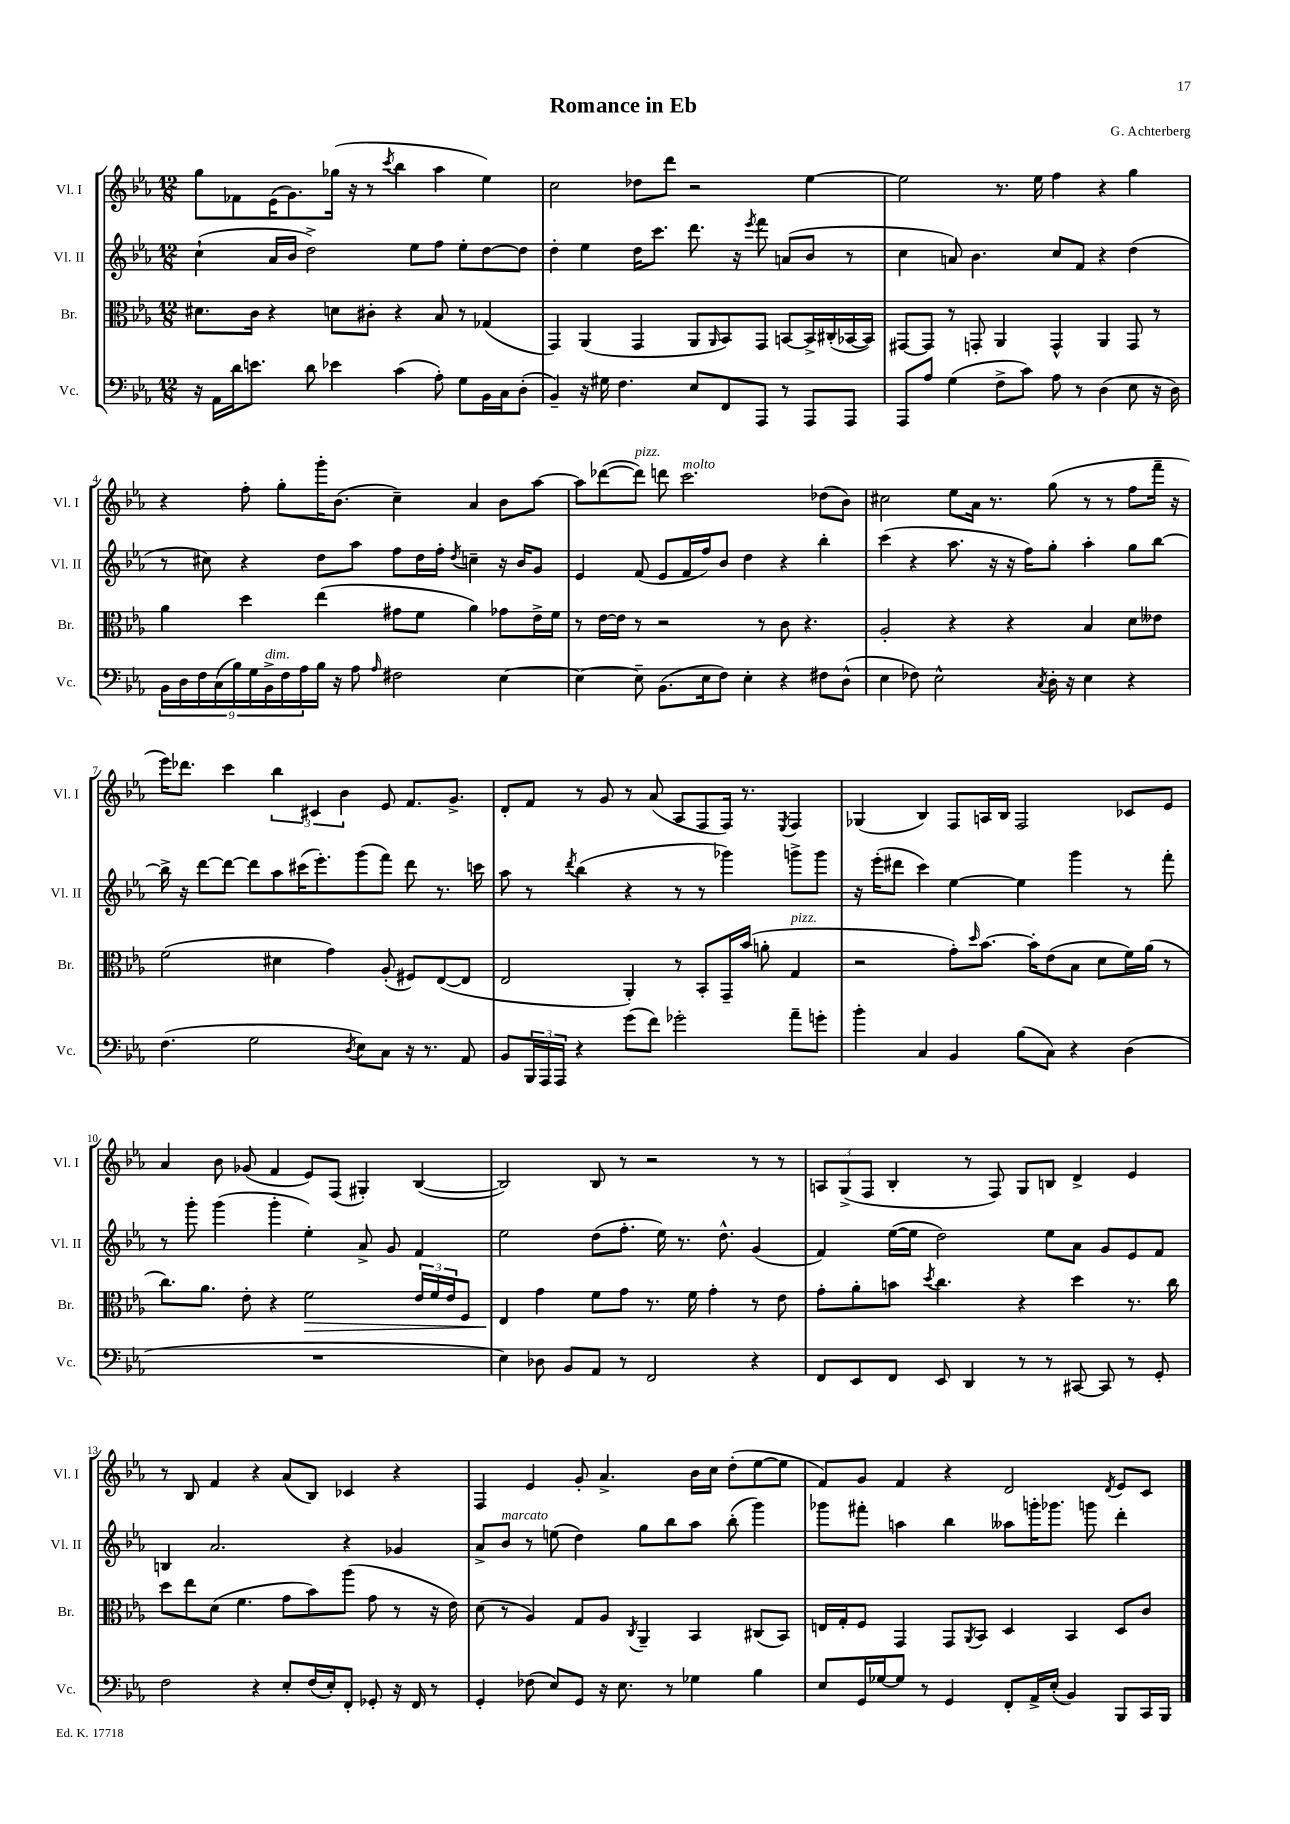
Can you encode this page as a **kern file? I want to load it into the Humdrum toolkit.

**kern	**kern	**kern	**kern
*staff4	*staff3	*staff2	*staff1
*clefF4	*clefC3	*clefG2	*clefG2
*k[b-e-a-]	*k[b-e-a-]	*k[b-e-a-]	*k[b-e-a-]
*M12/8	*M12/8	*M12/8	*M12/8
16r	8.d#	(4cc`	8gg
16AA-	.	.	.
16d	.	.	8f-
8.e	16c	.	.
.	4r	16a-	(16e-
.	.	16b-	8.g)
8d	.	2dd^)	.
4e-	8d	.	(16gg-
.	.	.	16r
.	8c#'	.	8r
.	.	.	8qccc
(4c	4r	.	4bb-
.	.	8ee-	.
8A-')	8B-	8ff	4aa-
8G	8r	8ee-'	.
16BB-	(4G-	[8dd	4ee-)
16C	.	.	.
(8D'	.	8dd]	.
=	=	=	=
4BB-~)	4GG)	4dd'	2cc
16r	(4AA-	4ee-	.
16G#	.	.	.
4.F	.	.	.
.	4GG	16dd	8dd-
.	.	8.ccc	.
.	.	.	8ddd
8E-	8AA-	8.ddd	2r
.	16qqAA-	.	.
8FF	8BB-)	.	.
.	.	16r	.
.	.	8qeee-	.
8AAA-	8GG	8fff	.
8r	[8BB	(8a	.
8AAA-	16BB^]	8b-	[4ee-
.	(16C#'	.	.
8AAA-	[16BB-	8r	.
.	16BB-])	.	.
=	=	=	=
8AAA-	[8GG#	4cc	2ee-]
8A-	8GG#]	.	.
(4G	8r	8a)	.
.	8GG'	4.b-	.
8F^	4AA-	.	8.r
8c)	.	.	.
.	.	.	16ee-
8A-	4GG^^	8cc	4ff
8r	.	8f	.
(4D	4AA-	4r	4r
8E-	8GG	(4dd	4gg
16r	8r	.	.
16D)	.	.	.
=	=	=	=
18BB-	4a-	8r	4r
18D	.	.	.
18F	.	.	.
.	.	8cc#)	.
(18C	.	.	.
18B-)	.	.	.
.	4dd	4r	8ff'
18G	.	.	.
18BB-^	.	.	.
.	.	.	8gg'
18F	.	.	.
18A-	.	.	.
16B-	(4ee-	8dd	16ggg'
16r	.	.	(8.b-
8A-	.	8aa-	.
16qqA-	.	.	.
2F#	8g#	8ff	4cc~)
.	8f	16dd	.
.	.	16ff'	.
.	.	8qdd	.
.	4a-)	4cc~	4a-
[4E-	8g-	16r	8b-
.	.	16b-	.
.	16e-^	8g	[8aa-
.	16f	.	.
=	=	=	=
4E-_	8r	4e-	8aa-]
.	[16e-	.	([8ddd-
.	16e-]	.	.
8E-~]	8r	(8f	8ddd-])
(8.BB-	2r	8e-	8ddd
.	.	16f	2.ccc
16E-	.	16ff)	.
8F)	.	8b-	.
4E-'	.	4dd	.
.	8r	.	.
4r	8c	4r	.
.	4.r	.	.
8F#	.	4bb-'	(8dd-
(8D^^	.	.	8b-)
=	=	=	=
4E-	2A-'	(4ccc	2cc#
8F-)	.	4r	.
2E-^^	.	.	.
.	4r	8.aa-	8ee-
.	.	.	16a-
.	.	16r	8.r
.	4r	16r	.
.	.	16ff)	.
8qC	.	.	.
16D'	.	8gg'	(8gg
16r	.	.	.
4E-	4B-	4aa-'	8r
.	.	.	8r
4r	8d	8gg	8ff
.	8e--	[8bb-	16fff~
.	.	.	16r
=	=	=	=
(4.F	(2f	16bb-^]	16eee-)
.	.	16r	8.ddd-
.	.	[8ddd	.
.	.	8ddd_	4ccc
2G	.	8ddd]	.
.	4d#	8aa-	6bb-
.	.	(16ccc#	.
.	.	.	6c#
.	.	8.eee-')	.
.	4g)	.	.
.	.	.	6b-
8qD	.	.	.
8E-)	.	(8ggg	.
8C	(8A-'	8fff)	8e-
16r	8F#)	8ddd	8.f
8.r	.	.	.
.	([8E-	8.r	.
.	.	.	8.g^
8AA-	8E-]	.	.
.	.	16ccc	.
=	=	=	=
8BB-	2E-	8aa-	8d'
24BBB-	.	8r	8f
24AAA-	.	.	.
24AAA-	.	.	.
.	.	8qddd	.
4r	.	(4bb-	8r
.	.	.	8g
(8g	4AA-')	4r	8r
8f)	.	.	(8a-
2g-'	8r	8r	8A-
.	8BB-'	8r	8F
.	16GG~	4ggg-)	16F)
.	(16b-	.	8.r
.	8a'	.	.
.	.	.	8qE-
8a-~	4G	8ggg^	4F
8g'	.	8ggg	.
=	=	=	=
4b-'	2r	16r	(4G-
.	.	(16eee-'	.
.	.	8ddd#	.
4C	.	4ccc)	4B-)
4BB-	8g')	[4ee-	8F
.	16qqdd	.	.
.	[8.b-	.	16A
.	.	.	16B-
(8B-	.	4ee-]	2F
.	16b-']	.	.
8C)	(8e-	.	.
4r	8B-	4ggg	.
.	8d	.	.
(4D	16f)	8r	8c-
.	(16a-	.	.
.	8r	8fff'	8e-
=	=	=	=
1.r	8.cc)	8r	4a-
.	.	8ggg'	.
.	8.a-	.	.
.	.	(4ggg	8b-
.	8e-'	.	(8g-
.	4r	4ggg'	4f
.	2f	4ee-')	8e-)
.	.	.	(8F
.	.	8a-^	4G#')
.	.	8g	.
.	24e-	4f	([4B-
.	24f	.	.
.	24e-	.	.
.	8F	.	.
=	=	=	=
4E-)	4E-	2ee-	2B-])
8D-	4g	.	.
8BB-	.	.	.
8AA-	8f	(8dd	8B-
8r	8g	8.ff'	8r
2FF	8.r	.	2r
.	.	16ee-)	.
.	.	8.r	.
.	16f	.	.
.	4g'	.	.
.	.	8.dd^^	.
4r	8r	(4g	8r
.	8e-	.	8r
=	=	=	=
8FF	8g'	4f)	12A
.	.	.	(12G^
8EE-	8a-'	.	.
.	.	.	12F
8FF	8b	([16ee-	4B-'
.	.	16ee-]	.
.	8qdd	.	.
8EE-	4.cc	2dd)	.
4DD	.	.	8r
.	.	.	8F)
8r	4r	.	8G
8r	.	8ee-	8B
[8CC#	4dd	8a-	4d^
8CC#]	.	8g	.
8r	8.r	8e-	4e-
8GG'	.	8f	.
.	16cc	.	.
=	=	=	=
2F	8dd	4B	8r
.	8ee-	.	8B-
.	(8d	2.a-	4f
.	4.f	.	.
4r	.	.	4r
8E-'	8g	.	(8a-
(16F	8b-)	.	8B-)
16E-')	.	.	.
8FF'	(8aa-	4r	4c-
8GG-'	8g	.	.
16r	8r	4g-	4r
16FF	.	.	.
8r	16r	.	.
.	16e-)	.	.
=	=	=	=
4GG'	(8d	8a-^	4F
.	8r	8b-	.
(8F-	4A-)	8r	4e-
8E-)	.	(8ee	.
8GG	8G	4dd)	8g'
16r	8A-	.	4.a-^
8.E-	.	.	.
.	8qC	.	.
.	4AA-~	8gg	.
8r	.	8bb-	.
4G-	4BB-	8aa-	16b-
.	.	.	16cc
.	.	(8bb-'	(8dd'
4B-	(8C#	4ggg)	[8ee-
.	8BB-)	.	8ee-]
=	=	=	=
8E-	16E	8ggg-	8f)
.	16G'	.	.
16GG	8F	8fff#'	8g
[16G-	.	.	.
8G-]	4GG	4aa	4f
8r	.	.	.
4GG	8GG	4bb-	4r
.	8qAA-	.	.
.	8BB-	.	.
8FF'	4D	8aa--	2d
16AA-^	.	16ggg'	.
(16E-'	.	8.ggg-	.
4BB-)	4BB-	.	.
.	.	8ggg	.
.	.	.	8qd
8BBB-	8D	4ddd'	8e-
16CC	8c	.	8c
16BBB-	.	.	.
==	==	==	==
*-	*-	*-	*-
